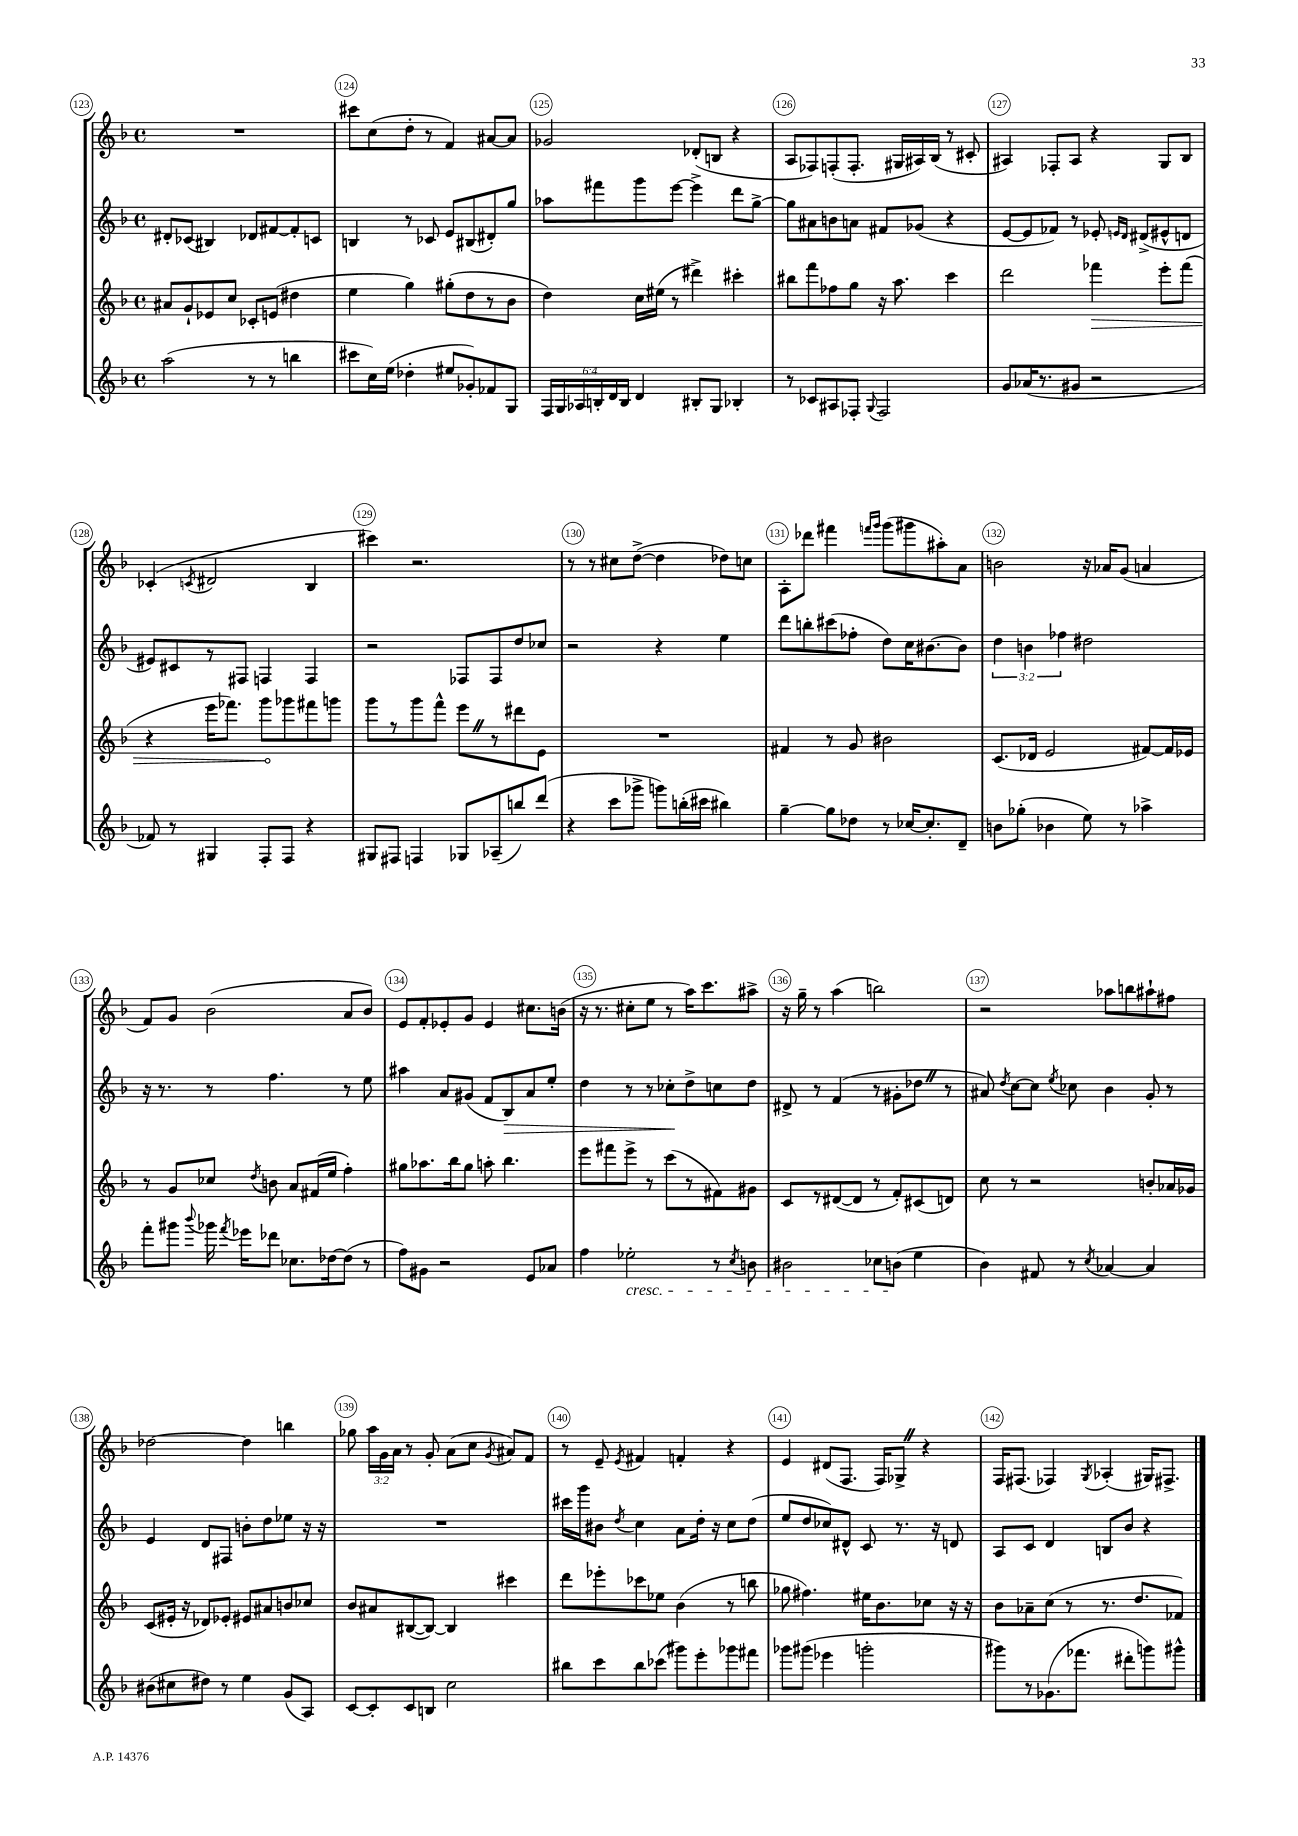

**kern	**kern	**kern	**kern
*staff4	*staff3	*staff2	*staff1
*clefG2	*clefG2	*clefG2	*clefG2
*k[b-]	*k[b-]	*k[b-]	*k[b-]
*M4/4	*M4/4	*M4/4	*M4/4
*met(c)	*met(c)	*met(c)	*met(c)
(2aa\	8a#/L	8d#'/L	1r
.	8g`/	(8c-/J	.
.	8e-/	4B#/)	.
.	8cc/J	.	.
8r	8c-'/L	8d-/L	.
8r	(8e/J	[8f#/	.
4bb\	4dd#\	8f#'/]	.
.	.	8c/J	.
=	=	=	=
8ccc#\L	4ee\	4B/	8ccc#\L
16cc\L)	.	.	(8cc\
(16ee\JJ	.	.	.
4dd-'\	4gg\)	8r	8dd'\J
.	.	8c-/	8r
8ee#/L	(8gg#'\L	8e/L	4f/)
8g-'/)	8dd\	(8B#/	.
8f-/	8r	8d#'/)	[8a#/L
8G/J	8b-\J	8gg/J	8a#/]J
=	=	=	=
24F/LL	4dd\)	8aa-\L	2g-/
24G/	.	.	.
24A-/	.	.	.
24B'/	.	8fff#\	.
24d/	.	.	.
24B/JJ	.	.	.
4d/	16cc\LL	8ggg\	.
.	(16ee#\JJ	.	.
.	8r	[8eee\J	.
8B#'/L	4ddd#^\)	4eee^\]	(8d-'/L
8G/J	.	.	8B/J
4B-'/	4ccc#'\	8ddd\L	4r
.	.	[8gg^\J	.
=	=	=	=
8r	8bb#\L	8gg\]L	8A/L
8c-/L	8fff\	8a#\	8F-/)
8A#/	8ff-\	8b\	(8F'/
8F-'/J	8gg\J	8a\J	8.F'/J
8qqG/	.	.	.
2F-/	16r	8f#/L	.
.	8.aa\	.	16G#/LL
.	.	(8g-/J	16A#/)
.	.	.	(16B-/JJ
.	4ccc\	4r	8r
.	.	.	8c#'/
=	=	=	=
8g/L	2ddd\	[8e/L	4A#/)
(16a-/K	.	8e/]	.
8.r	.	.	.
.	.	8f-/J)	8F-'/L
8g#/J	.	8r	8A#/J
2r	4fff-\	8e-'/	4r
.	.	16qqe/LL	.
.	.	16qqd/JJ	.
.	.	(8d#^/L	.
.	8eee'\L	8e#^^/	8G/L
.	(8fff-\J	8d/J	8B-/J
=	=	=	=
8f-/)	4r	8e#/L)	(4c-'/
8r	.	8c#/	.
.	.	.	8qc/
4G#/	16eee\LK	8r	2d#/
.	8.fff-\J)	.	.
.	.	8F#/J	.
8F'/L	8ggg\L	4F/	.
8F/J	8ggg-\	.	.
4r	8fff#\	4F/	4B-/
.	8ggg\J	.	.
=	=	=	=
8G#/L	8ggg\L	2r	4ccc#\)
8F#/J	8r	.	.
4F/	8ggg\	.	2.r
.	8fff^^\J	.	.
8G-/L	8eee\L	8F-/L	.
(8A-~/	8r	8F-/	.
8bb/)	8ddd#\	8dd/	.
(8ddd/J	8e\J	8cc-/J	.
=	=	=	=
4r	1r	2r	8r
.	.	.	8r
8ccc\L	.	.	8cc#\L
8ggg-^\J	.	.	([8dd^\J
8ggg\L)	.	4r	4dd\]
(16bb'\L	.	.	.
16ccc#\JJ	.	.	.
4bb#\)	.	4ee\	8dd-\L)
.	.	.	8cc\J
=	=	=	=
[4gg~\	4f#/	8ddd\L	8A'\L
.	.	8bb'\	8ddd-\J
8gg\]L	8r	(8ccc#\	4fff#\
8dd-\J	8g/	8ff-'\J	.
.	.	.	16qqfff/LL
.	.	.	16qqggg/JJ
8r	2b#\	8dd\L)	(8ggg\L
[16cc-/LK	.	16cc\K	8ggg#\
8.cc-'/]	.	[8.b#\	.
.	.	.	8aa#'\)
8d~/J	.	8b#\]J	8a\J
=	=	=	=
8b\L	(8.c/L	6dd\	2b\
(8gg-'\J	.	.	.
.	.	6b\	.
.	16d-/Jk	.	.
4b-\	2e/	.	.
.	.	6ff-\	.
8ee\)	.	2dd#\	16r
.	.	.	16a-/LK
8r	.	.	(8g/J
4aa-^\	[8f#/L)	.	4a/
.	16f#/]L	.	.
.	16e-/JJ	.	.
=	=	=	=
8fff'\L	8r	16r	8f/L)
.	.	8.r	.
8ggg#\J	8g/L	.	8g/J
8qqbbb-/	.	.	.
16ggg-\	8cc-/J	8r	(2b-\
8qfff/	.	.	.
16eee-\LK	.	.	.
.	8qdd/	.	.
8ddd-\J	8b\	4.ff\	.
8.cc-\L	8a/L	.	.
.	(16f#/L	.	.
[16dd-\k	16ee/JJ	.	.
(8dd-\]J	4ff'\)	8r	8a/L
8r	.	8ee\	8b-/J)
=	=	=	=
8ff\L)	8gg#\L	4aa#\	8e/L
8g#\J	8.aa-\	.	8f'/
2r	.	8a/L	8e-'/
.	16bb-\k	.	.
.	8gg#\J	(8g#/J	8g/J
.	8aa'\	8f/L	4e-/
.	4.bb-\	8B-/)	.
8e/L	.	8a/	8.cc#\L
8a-/J	.	8ee'/J	.
.	.	.	(16b\Jk
=	=	=	=
4ff\	8eee\L	4dd\	16r
.	.	.	8.r
.	8fff#\	.	.
2ee-'\	8eee^\J	8r	8cc#'\L
.	8r	8r	8ee\J
.	(8ccc\L	8cc-'\L	8r
.	8r	8dd^\	16aa\LK)
.	.	.	8.ccc\
8r	8f#\)	8cc\	.
8qcc/	.	.	.
8b\	8g#\J	8dd\J	8aa#^\J
=	=	=	=
2b#\	8c/L	8d#^/	16r
.	.	.	16gg~\
.	8r	8r	8r
.	([8d#/	(4f/	(4aa\
.	8d#/]J	.	.
8cc-\L	8r	8r	2bb\)
(8b\J	8f'/L)	8g#'\L	.
4ee\	(8c#/	8dd-\J	.
.	8d/J)	8r	.
=	=	=	=
4b-\)	8cc\	8a#/)	2r
.	.	8qdd/	.
.	8r	[8cc\L	.
8f#/	2r	8cc\]J	.
.	.	8qee/	.
8r	.	8cc-\	.
8qcc/	.	.	.
[4a-/	.	4b-\	8aa-\L
.	.	.	8bb\
4a-/]	8b'/L	8g'/	8aa#`\
.	16a-/L	8r	8ff#\J
.	16g-/JJ	.	.
=	=	=	=
(8b#\L	(8c/L	4e/	[2dd-\
8cc#\	16e#'/Jk	.	.
.	16r	.	.
8dd#\J)	8d-/L)	8d/L	.
8r	8e-'/J	8F#/J	.
4ee\	8e#/L	8b'\L	4dd-\]
.	8a#/	8dd\	.
(8g/L	8b/	8ee-\J	4bb\
8A/J)	8cc-/J	16r	.
.	.	16r	.
=	=	=	=
[8c/L	8b-/L	1r	8gg-\
8c'/]	8a#/	.	24aa\LL
.	.	.	24g\
.	.	.	24a\JJ
8c/	([8B#/	.	8r
8B/J	8B#/_J)	.	8g'/
2cc\	4B#/]	.	(8a\L
.	.	.	8cc\J
.	.	.	8qg/
.	4ccc#\	.	8a#/L)
.	.	.	8f/J
=	=	=	=
8bb#\L	8ddd\L	16ccc#\LL	8r
.	.	16ggg\J	.
8ccc\	8eee-'\	8b#\J	8e~/
.	.	8qdd/	8qe/
8bb#\	8ccc-\	4cc\	4f#/
(8ccc-\J	8ee-\J	.	.
8ggg#\L)	(4b-\	8a\L	4f'/
8eee'\	.	16dd'\Jk	.
.	.	16r	.
8ggg-\	8r	8cc\L	4r
8fff#\J	8bb\	(8dd\J	.
=	=	=	=
8ggg-\L	8gg-\	8ee/L	4e/
(8ggg#\J	4.ff#\)	8dd/	.
4eee-\	.	8cc-/)	(8d#/L
.	.	8d#^^/J	8.F/J
2ggg'\	16ee#\LK	8c/	.
.	8.b-\	.	16F/LK)
.	.	8.r	8G-^/J
.	8cc-\J	.	4r
.	.	16r	.
.	16r	8d/	.
.	16r	.	.
=	=	=	=
8ggg#\L)	8b-\L	8A/L	16F/LK
.	.	.	(8.F#/J
8r	8a-~\	8c/J	.
(8.g-\	(8cc\J	4d/	4F-/)
.	8r	.	.
8.fff-\J	.	.	.
.	.	.	8qG/
.	8.r	8B/L	(4A-'/
8ddd#'\L	.	8b-/J	.
.	8.dd/L	.	.
8ggg\)	.	4r	16G#/LK)
.	.	.	8.F#^/J
8ggg#^^\J	8f-/J)	.	.
==	==	==	==
*-	*-	*-	*-
